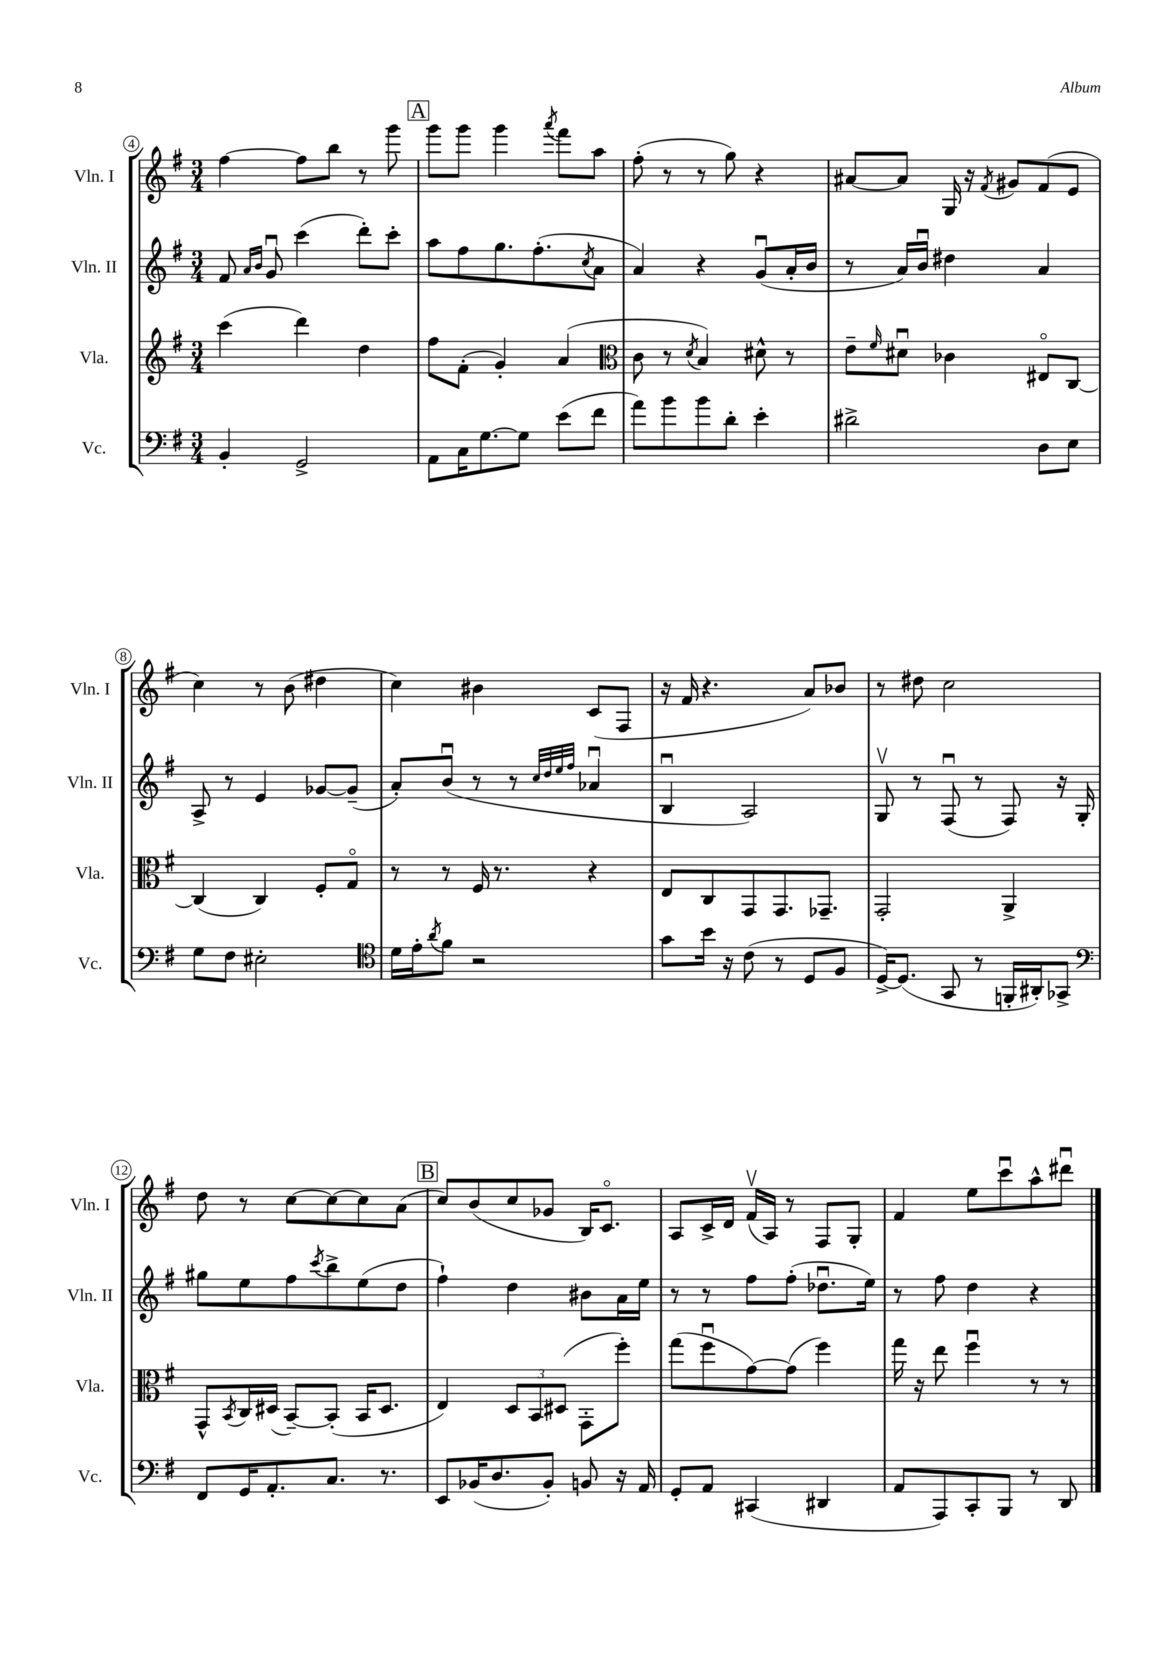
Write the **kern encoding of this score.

**kern	**kern	**kern	**kern
*staff4	*staff3	*staff2	*staff1
*clefF4	*clefG2	*clefG2	*clefG2
*k[f#]	*k[f#]	*k[f#]	*k[f#]
*M3/4	*M3/4	*M3/4	*M3/4
4BB'/	(4ccc\	8f#/	[4ff#\
.	.	16qqa/LL	.
.	.	16qqb/JJ	.
.	.	8gu/	.
2GG^/	4ddd\)	(4ccc\	8ff#\]L
.	.	.	8bb\J
.	4dd\	8ddd'\L)	8r
.	.	8ccc'\J	8ggg\
=	=	=	=
8AA\L	8ff#\L	8aa\L	8ggg\L
16C\K	(8f#'\J	8ff#\	8ggg\J
[8.G\	.	.	.
.	4g'/)	8.gg\	4ggg\
8G\]J	.	.	.
.	.	(8.ff#'\	.
.	.	.	8qaaa/
(8e\L	(4a/	.	8fff#\L
.	.	8qcc/	.
8f#\J	.	8a\J	8aa\J
=	=	=	=
*	*clefC3	*	*
8a\L)	8c\	4a/)	(8ff#'\
8b\	8r	.	8r
.	8qd/	.	.
8b\	4B/)	4r	8r
8d'\J	.	.	8gg\)
4e'\	8d#^^\	(8gu/L	4r
.	8r	16a'/L	.
.	.	16b/JJ	.
=	=	=	=
2d#^\	8e~\L	8r	[8a#/L
.	16qqf#/	.	.
.	8d#u\J	16a/LL)	8a#/]J
.	.	16bu/JJ	.
.	4c-\	4dd#\	16G/
.	.	.	16r
.	.	.	8qf#/
.	.	.	8g#/L
8D\L	8E#o/L	4a/	(8f#/
8E\J	[8C/J	.	8e/J
=	=	=	=
8G\L	(4C/]	8A^/	4cc\)
8F#\J	.	8r	.
2E#'\	4C/)	4e/	8r
.	.	.	(8b\
.	8F#'/L	[8g-/L	4dd#\
.	8Go/J	(8g-~/]J	.
=	=	=	=
*clefC4	*	*	*
16d\LL	8r	8a'/L)	4cc\)
16e'\J	.	.	.
8qa/	.	.	.
8f#\J	8r	(8bu/J	.
2r	16F#/	8r	4b#\
.	8.r	.	.
.	.	8r	.
.	.	32qqcc/LLL	.
.	.	32qqdd/	.
.	.	32qqee/	.
.	.	32qqff#/JJJ	.
.	4r	4a-u/	(8c/L
.	.	.	8F#/J
=	=	=	=
8g\L	8E/L	4Bu/	16r
.	.	.	16f#/
16b\Jk	8C/	.	4.r
16r	.	.	.
(8c\	8GG/	2A/)	.
8r	8.GG/	.	.
8D/L	.	.	8a/L)
.	8.GG-~/J	.	.
8F#/J	.	.	8b-/J
=	=	=	=
[16D^/LK)	2GG'/	8Gv/	8r
(8.D/]J	.	.	.
.	.	8r	8dd#\
8GG/	.	(8F#u/	2cc\
8r	.	8r	.
16FF'/LL	4AA^/	8F#/)	.
16AA#'/J)	.	.	.
8GG-^/J	.	16r	.
.	.	16G'/	.
=	=	=	=
*clefF4	*	*	*
8FF#/L	8GG^^/L	8gg#\L	8dd\
.	8qBB/	.	.
16GG/K	16C/L	8ee\	8r
8.AA'/	(16D#/JJ	.	.
.	[8BB~/L)	8ff#\	[8cc\L
.	.	8qccc/	.
8.C/J	(8BB'/]J	8bb^\	8cc\_
.	16BB/LK	(8ee\	8cc\]
8.r	8.D#/J	.	.
.	.	8dd\J	(8a\J
=	=	=	=
8EE/L	4E/)	4ff#`\)	8cc/L)
(16BB-/K	.	.	(8b/
8.D/	.	.	.
.	12D/L	4dd\	8cc/
.	12BB/	.	.
8BB-'/J)	.	.	8g-/J
.	(12D#/J	.	.
8BB/	8GG'\L	8b#\L	16B/LK)
.	.	.	8.co/J
16r	8ff#'\J)	16a\L	.
16AA/	.	16ee\JJ	.
=	=	=	=
8GG'/L	(8gg\L	8r	8A/L
8AA/J	8ff#u\	8r	16c^/L
.	.	.	16d/JJ
(4CC#/	[8g\)	8ff#\L	(16f#v/LL
.	.	.	16A/JJ)
.	(8g\]J	(8ff#'\J	8r
4DD#/	4ff#\)	8.dd-u\L	8F#/L
.	.	.	8G'/J
.	.	16ee\Jk)	.
=	=	=	=
8AA/L	16gg\	8r	4f#/
.	16r	.	.
8AAA/)	8ee\	8ff#\	.
8CC'/	4ff#u\	4dd\	8ee\L
8BBB/J	.	.	8cccu\
8r	8r	4r	8aa^^\
8DD/	8r	.	8ddd#u\J
==	==	==	==
*-	*-	*-	*-
